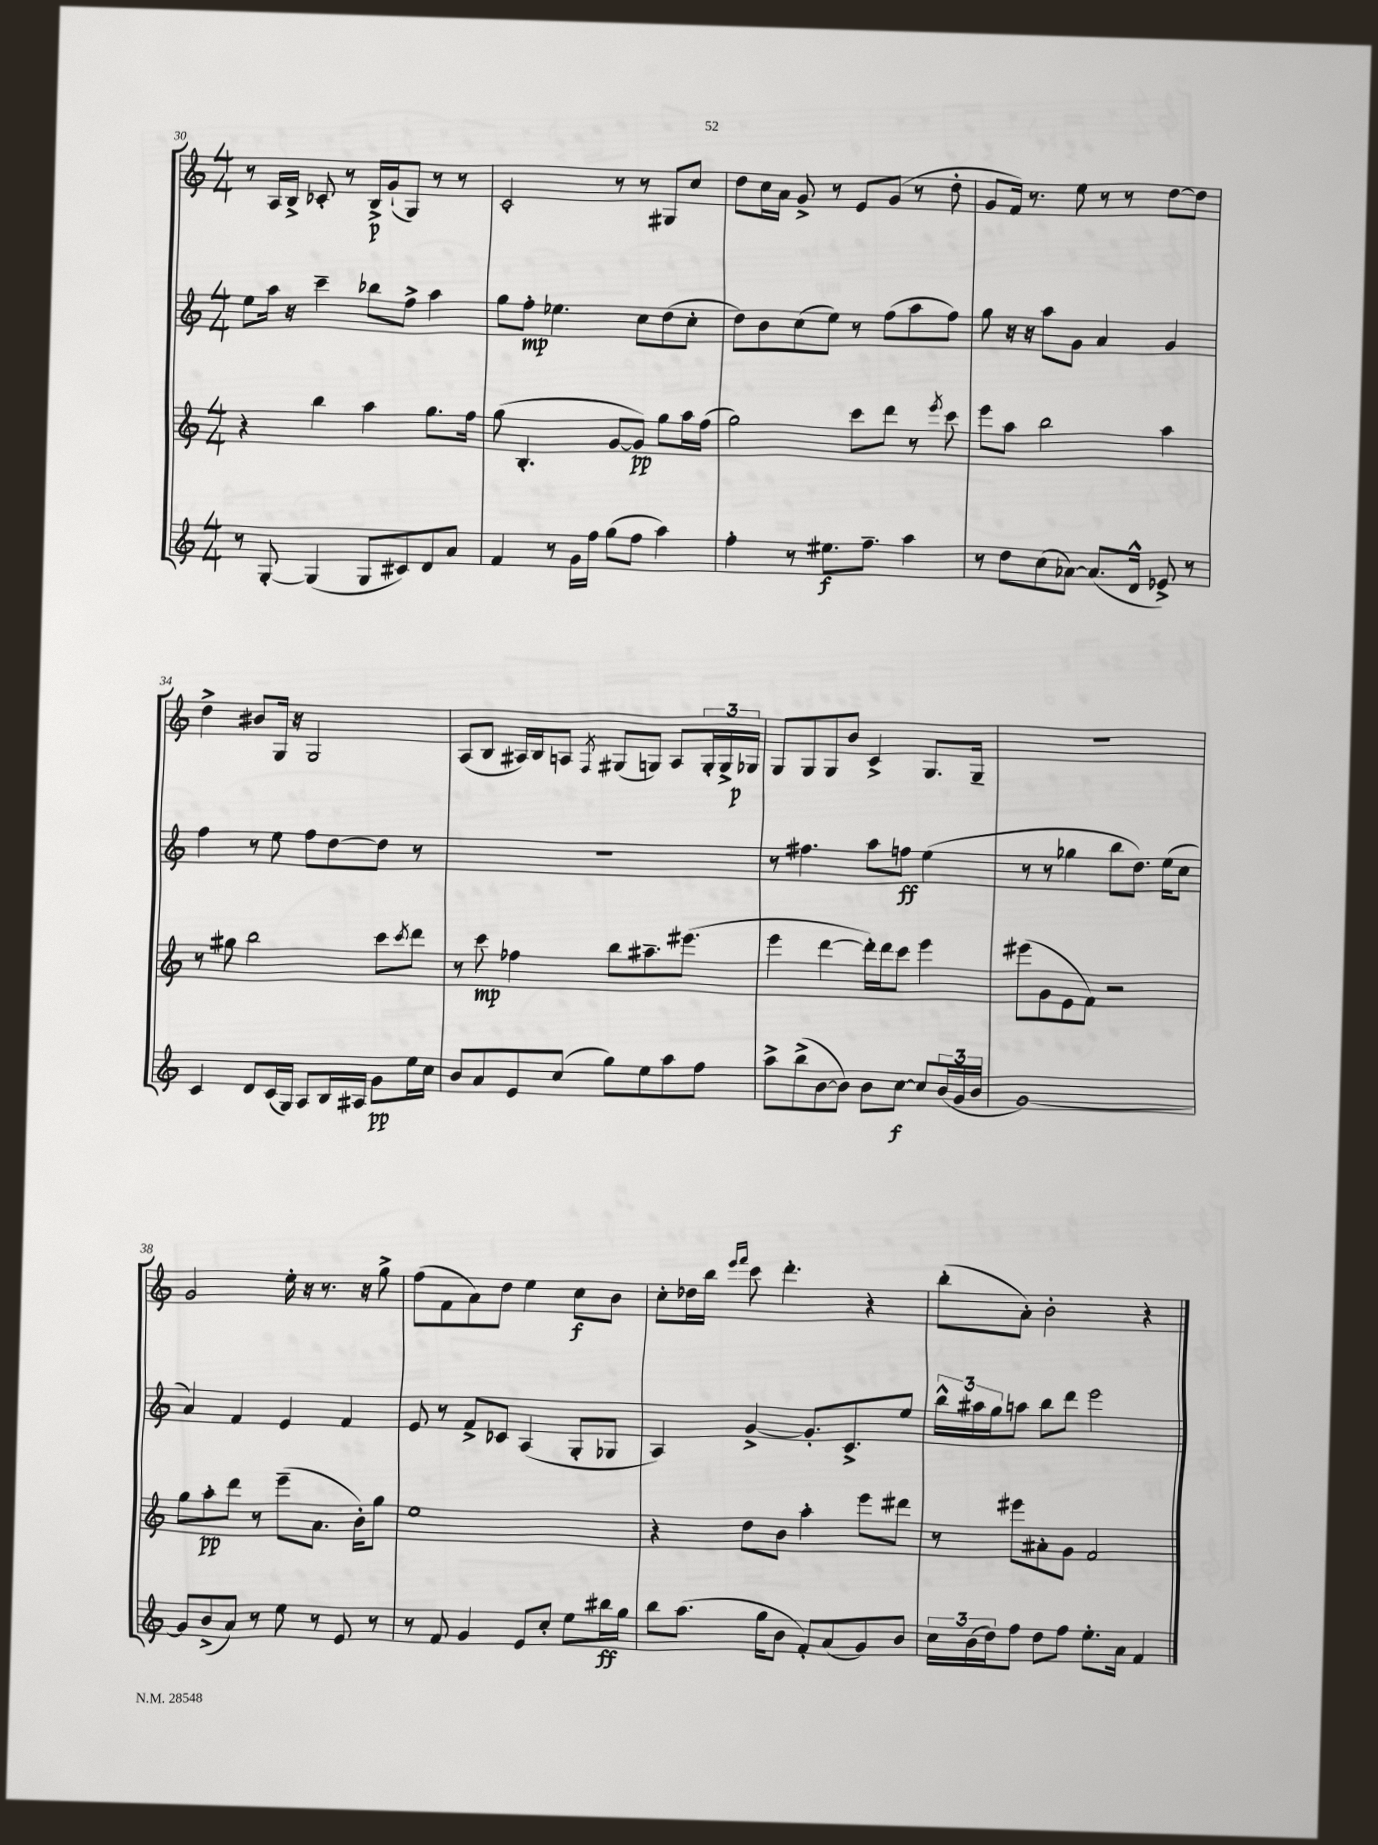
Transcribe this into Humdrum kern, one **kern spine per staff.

**kern	**kern	**kern	**kern
*staff4	*staff3	*staff2	*staff1
*clefG2	*clefG2	*clefG2	*clefG2
*k[]	*k[]	*k[]	*k[]
*M4/4	*M4/4	*M4/4	*M4/4
8r	4r	8ee	8r
[8G'	.	16aa	16A
.	.	16r	16B^
(4G]	4bb	4ccc~	8c-'
.	.	.	8r
8G	4aa	8bb-	16B^
.	.	.	(16g`
8c#)	.	8ff^	8G)
8d	8.gg	4aa	8r
8a	.	.	8r
.	16ff	.	.
=	=	=	=
4f	(8gg	8gg	2c'
.	4.B'	8ff'	.
8r	.	4.ee-	.
16g	.	.	.
16ff	.	.	.
(8gg	[8g	.	8r
8ff	8g])	8cc	8r
4aa)	8gg	(8dd	8G#
.	16aa	8cc'	8cc
.	(16ff	.	.
=	=	=	=
4ff'	2gg)	8dd)	8dd
.	.	8b	16cc
.	.	.	16a
8r	.	(8cc	8g^
8.ee#	.	8ee)	8r
.	8ccc	8r	8e
8.ff~	.	.	.
.	8ddd	(8ff	(8g
4aa	8r	8aa	8r
.	8qeee	.	.
.	8ccc	8ff)	8dd'
=	=	=	=
8r	8eee	8gg	8g
8dd	8aa	16r	16f)
.	.	16r	8.r
(8cc	2bb	8aa	.
[8a-)	.	8g	8ee
(8.a-]	.	4a	8r
.	.	.	8r
16d^^	.	.	.
8e-^)	4aa	4g	[8dd
8r	.	.	8dd]
=	=	=	=
4c	8r	4ff	4dd^
.	8gg#	.	.
8d	2bb	8r	8b#
(16c	.	8ee	16G
16G)	.	.	16r
8A	.	8ff	2G
16B	.	[8dd	.
16A#	.	.	.
8g	8ccc	8dd]	.
.	8qccc	.	.
16ee	8ddd	8r	.
16cc	.	.	.
=	=	=	=
8b	8r	1r	(8A
8a	8ccc	.	8B
8e	4ff-	.	16A#)
.	.	.	16B
(8cc	.	.	8A
.	.	.	8qF
8gg)	8bb	.	(8G#
8ee	8.aa#~	.	8G)
8aa	.	.	8A
.	(8.eee#	.	.
8ff	.	.	24G'
.	.	.	24G^
.	.	.	24G-
=	=	=	=
8aa^	4eee	8r	8G
(8bb^	.	4.ff#	8G
[8b	[4ddd	.	8G
8b])	.	.	8b
8b	16ddd'])	8aa	4c^
.	16ddd	.	.
[8cc	8ccc	8ff	.
8cc]	4eee	(4ee	8.G
(24b	.	.	.
24g	.	.	.
.	.	.	16G~
24b	.	.	.
=	=	=	=
[1g)	(8eee#	8r	1r
.	8g	8r	.
.	8e	4gg-	.
.	8f)	.	.
.	2r	8bb	.
.	.	8.dd)	.
.	.	(16ee	.
.	.	8cc	.
=	=	=	=
8g]	8gg	4a)	2g
(8b^	8aa'	.	.
8a)	8ddd	4f	.
8r	8r	.	.
8ee	(8eee~	4e	16ee'
.	.	.	16r
8r	8.a	.	8.r
8e	.	4f	.
.	16b')	.	16r
8r	8gg	.	8gg^
=	=	=	=
8r	1ee	8e	(8ff
8f	.	8r	8f
4g	.	8f^	8a)
.	.	8c-	8dd
8e	.	(4A	4ee
8cc'	.	.	.
8ee	.	8G'	8cc
16bb#	.	8G-	8b
16gg	.	.	.
=	=	=	=
8bb	4r	4A)	8cc'
(8.aa	.	.	16dd-
.	.	.	16bb
.	.	.	16qqeee
.	.	.	16qqfff
.	8dd	[4g^	8ccc
16gg	.	.	.
8b	8b	.	4.ddd'
8f')	4aa'	8.g']	.
(8a	.	.	.
.	.	8.c^	.
8g)	8eee	.	4r
8b	8ddd#	8ee	.
=	=	=	=
24cc	8r	24bb^^	(8bb'
(24b	.	24aa#	.
24dd)	.	24gg	.
8ff	8eee#	8aa	8a')
8dd	8a#'	8bb	2b'
8ff	8g	8ddd	.
8.ee'	2f	2eee	.
16a	.	.	.
4f	.	.	4r
==	==	==	==
*-	*-	*-	*-
